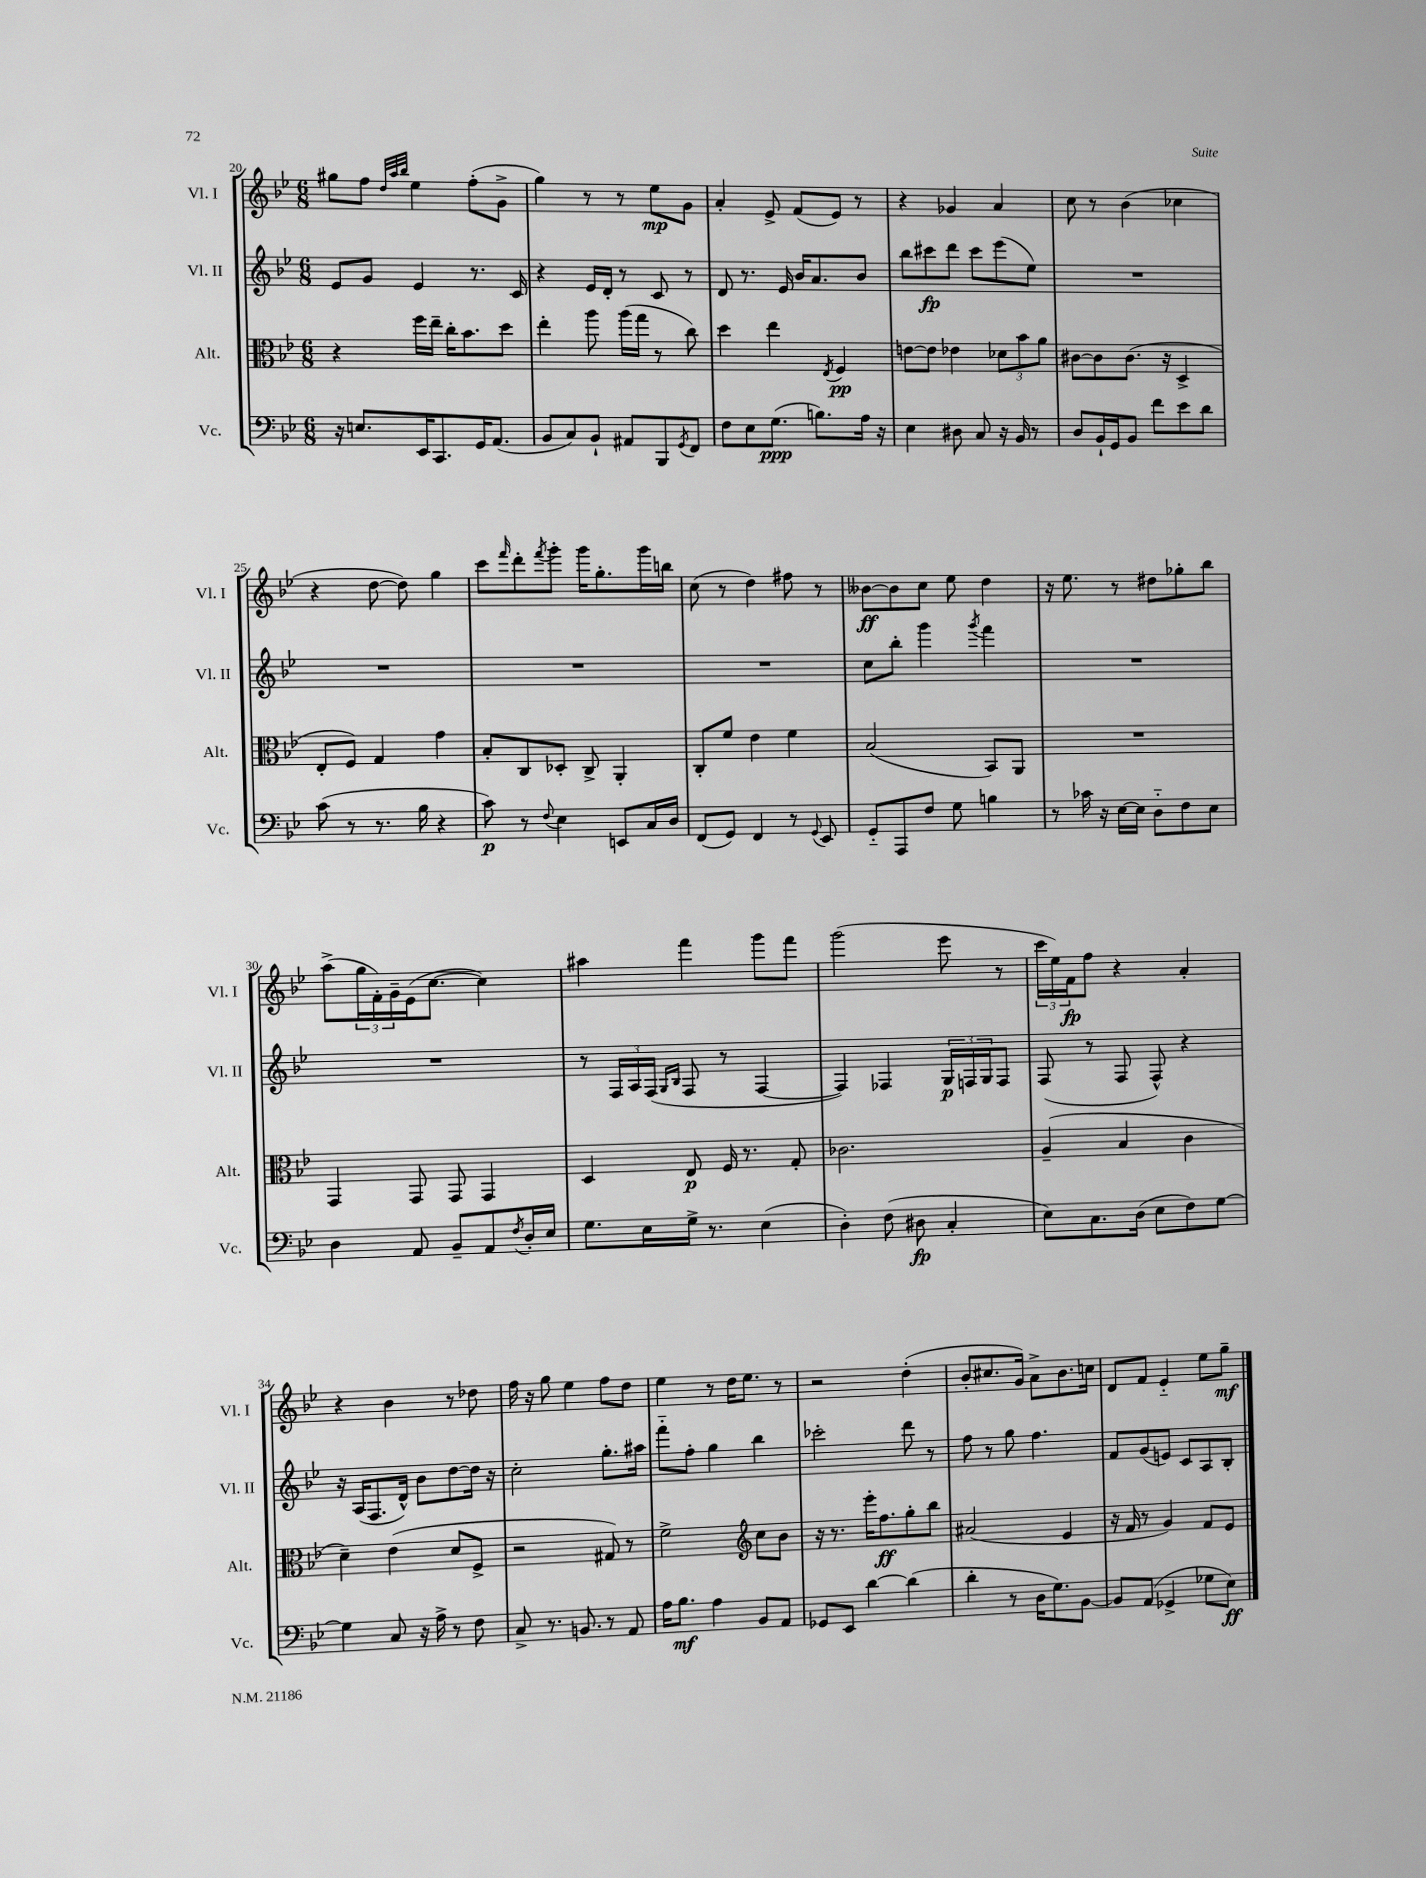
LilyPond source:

<<
\new StaffGroup <<
\new Staff = "s0" \with { instrumentName = "Vl. I" shortInstrumentName = "Vl. I" } {
    \clef treble \key bes \major \numericTimeSignature \time 6/8
    gis''8 f''8 \grace { d''32 a''32 bes''32 } ees''4 f''8-.( g'8-> |
    g''4) r8 r8 ees''8\mp g'8 |
    a'4-. ees'8-> f'8( ees'8) r8 |
    r4 ges'4 a'4 |
    c''8 r8 bes'4( ces''4 |
    r4 d''8~ d''8) g''4 |
    c'''8 \grace { f'''16 } d'''8-. \acciaccatura { f'''8 } g'''8-. g'''16 g''8.-. g'''16 b''16 |
    c''8( r8 d''4) fis''8 r8 |
    beses'8~\ff beses'8 c''8 ees''8 d''4 |
    r16 ees''8. r8 dis''8 ges''8-. bes''8 |
    a''8->( \tuplet 3/2 { g''16 f'16-.) g'16-- } ees'16( c''8.~ c''4) |
    ais''4 f'''4 g'''8 f'''8 |
    g'''2( ees'''8 r8 |
    \tuplet 3/2 { c'''16 ees''16) f'16\fp } f''8 r4 a'4-. |
    r4 bes'4 r8 des''8 |
    f''16 r16 g''8 ees''4 f''8 d''8 |
    ees''4 r8 d''16 ees''8. r8 |
    r2 d''4-.( |
    bes'8-. cis''8. g'16) a'8-> bes'8. c''16 |
    d'8 f'8 ees'4-_ ees''8 g''8--\mf \bar "|." |
}
\new Staff = "s1" \with { instrumentName = "Vl. II" shortInstrumentName = "Vl. II" } {
    \clef treble \key bes \major \numericTimeSignature \time 6/8
    ees'8 g'8 ees'4 r8. c'16 |
    r4 ees'16 d'16-. r8 c'8 r8 |
    d'8 r8. ees'16 bes'16 a'8. bes'8 |
    bes''8 cis'''8\fp d'''8 cis'''8 ees'''8( ees''8) |
    R2. |
    R2. |
    R2. |
    R2. |
    c''8 bes''8-. g'''4 \acciaccatura { g'''8 } f'''4 |
    R2. |
    R2. |
    r8 \tuplet 3/2 { f16 a16 f16( } \grace { g16 bes16 } f8 r8 f4~ |
    f4) fes4 \tuplet 3/2 { g16\p f16 g16 } f8 |
    f8( r8 f8 f8-^) r4 |
    r16 a16( f8. d'16-^) bes'8 d''8~ d''16 r16 |
    c''2-. g''8.-. ais''16 |
    f'''8-_ f''8-. g''4 bes''4 |
    ces'''2-. d'''8 r8 |
    f''8 r8 g''8 f''4. |
    f'8 g'8( e'8) c'8 a8 bes8-. \bar "|." |
}
\new Staff = "s2" \with { instrumentName = "Alt." shortInstrumentName = "Alt." } {
    \clef alto \key bes \major \numericTimeSignature \time 6/8
    r4 f''16 ees''16-- c''16-. bes'8. d''8 |
    ees''4-. a''8 a''16( g''16 r8 c''8) |
    d''4 ees''4 \acciaccatura { ees8 } f4\pp |
    e'8~ e'8 ees'4 \tuplet 3/2 { des'8 bes'8 a'8 } |
    cis'8~ cis'8 cis'8.( r16 d4-> |
    ees8-. f8) g4 g'4 |
    bes8-. c8 des8-. c8-> a,4-. |
    c8-. f'8 ees'4 f'4 |
    bes2( bes,8) a,8 |
    R2. |
    g,4 g,8 g,8 g,4 |
    d4 ees8\p f16 r8. g8-. |
    ces'2. |
    a4--( bes4 c'4 |
    d'4--) ees'4( d'8 f8-> |
    r2 gis8) r8 |
    f'2-> \clef treble c''8 bes'8 |
    r16 r8. ees'''16-. f''8.\ff g''8-. bes''8 |
    ais'2( ees'4 |
    r16 f'16 r8 g'4) f'8 ees'8 \bar "|." |
}
\new Staff = "s3" \with { instrumentName = "Vc." shortInstrumentName = "Vc." } {
    \clef bass \key bes \major \numericTimeSignature \time 6/8
    r16 e8. ees,16 c,8. g,16 a,8.( |
    bes,8 c8) bes,8-! ais,8 bes,,8 \acciaccatura { g,8 } f,8 |
    f8 ees8 g8.\ppp( b8.) a16 r16 |
    ees4 dis8 c8 r16 bes,16 r8 |
    d8 bes,16-! g,16 bes,8 f'8 ees'8 d'8 |
    c'8( r8 r8. bes16 r4 |
    c'8\p) r8 \appoggiatura { f8 } ees4 e,8 c16 d16 |
    f,8( g,8) f,4 r8 \appoggiatura { g,8 } ees,8 |
    g,8-_ a,,8 f8 g8 b4 |
    r8 ces'16 r16 ees16~ ees16 d8-_ f8 ees8 |
    d4 a,8 bes,8-- a,8 \acciaccatura { f8 } d16-. ees16 |
    g8. ees16 g16-> r8. ees4( |
    d4-.) f8( dis8\fp c4-. |
    ees8) c8. d16( ees8 f8) g8~ |
    g4 c8 r16 a16-> r8 f8 |
    c8-> r8. b,8. r8 a,8 |
    a16 bes8.\mf a4 bes,8 a,8 |
    ges,8 ees,8 d'4~ d'4( |
    d'4-. r8 d16 g8.) bes,8~ |
    bes,8 a,8( ges,4-> ges8 ees8\ff) \bar "|." |
}
>>
>>
\layout { \context { \Score currentBarNumber = #20 } }
